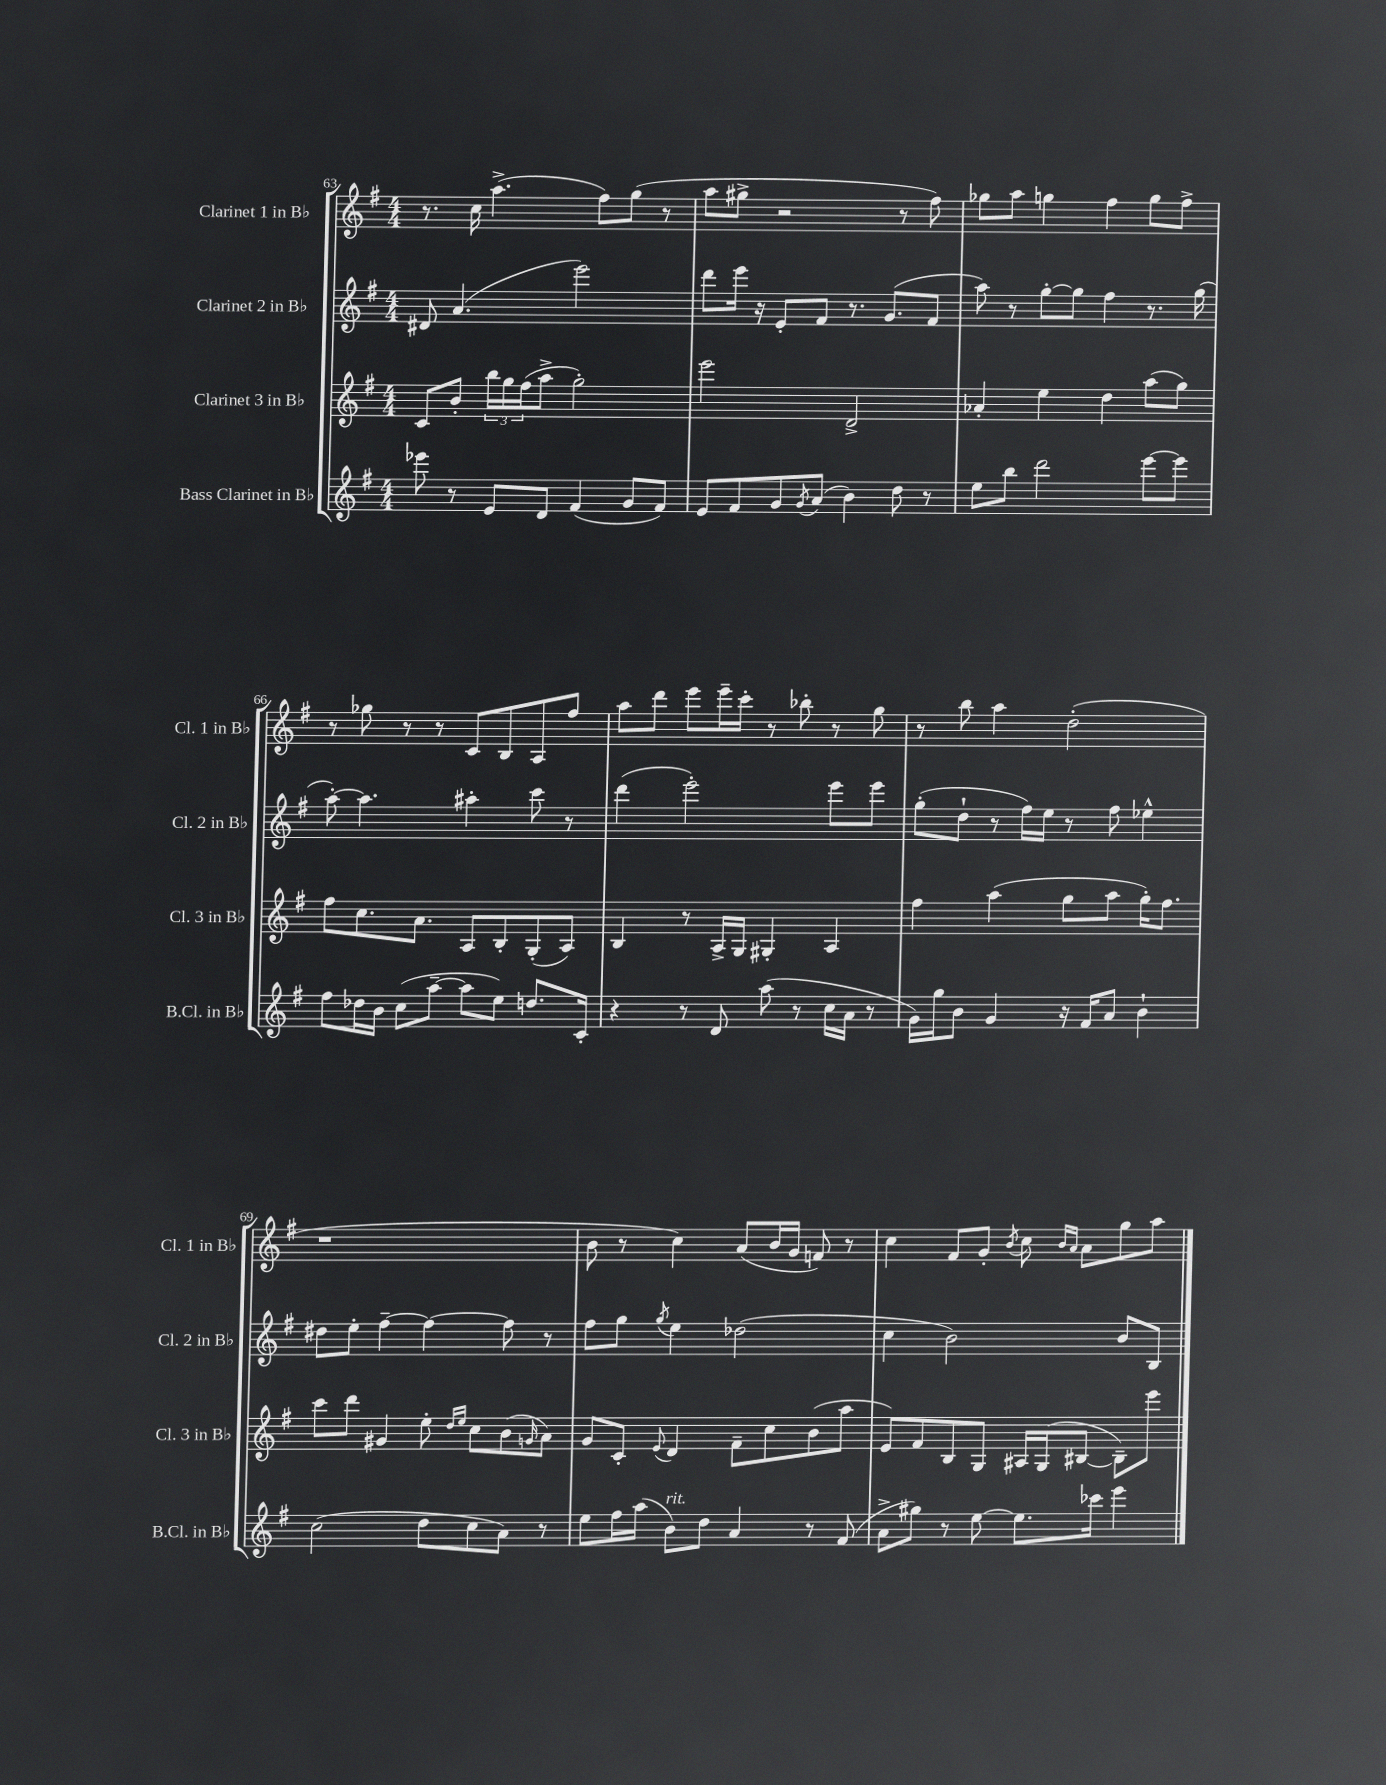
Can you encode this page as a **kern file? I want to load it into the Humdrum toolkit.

**kern	**kern	**kern	**kern
*staff4	*staff3	*staff2	*staff1
*clefG2	*clefG2	*clefG2	*clefG2
*k[f#]	*k[f#]	*k[f#]	*k[f#]
*M4/4	*M4/4	*M4/4	*M4/4
8eee-\	8c/L	8d#/	8.r
8r	8b'/J	(4.a/	.
.	.	.	16cc\
8e/L	24bb\LL	.	(4.aa^\
.	24gg\	.	.
.	(24ff#\J	.	.
8d/J	8aa^\J	.	.
(4f#/	2gg'\)	2eee\)	.
.	.	.	8ff#\L)
8g/L	.	.	(8gg\J
8f#/J)	.	.	8r
=	=	=	=
8e/L	2eee\	8ddd\L	8aa\L
8f#/	.	16eee\Jk	8gg#^\J
.	.	16r	.
8g/	.	8e'/L	2r
8qg/	.	.	.
(8a/J	.	8f#/J	.
4b\)	2d^/	8.r	.
.	.	(8.g/L	.
8dd\	.	.	8r
8r	.	8f#/J	8ff#\)
=	=	=	=
8ee\L	4a-'/	8aa\)	8gg-\L
8bb\J	.	8r	8aa\J
2ddd\	4ee\	[8gg'\L	4gg\
.	.	8gg\]J	.
.	4dd\	4ff#\	4ff#\
[8eee\L	(8aa\L	8.r	8gg\L
8eee\]J	8gg\J)	.	8ff#^\J
.	.	(16gg\	.
=	=	=	=
8ff#\L	8ff#\L	[8aa'\)	8r
16dd-\L	8.cc\	4.aa\]	8gg-\
16b\JJ	.	.	.
(8cc\L	.	.	8r
.	8.a\J	.	.
[8aa~\J	.	.	8r
8aa\]L	8A/L	4aa#'\	8c/L
8ee\J)	8B'/	.	8B/
8.dd/L	(8G'/	8ccc\	8A/
.	8A/J)	8r	8ff#/J
16c'/Jk	.	.	.
=	=	=	=
4r	4B/	(4ddd\	8aa\L
.	.	.	8ddd\J
8r	8r	2eee'\)	8eee\L
8d/	16A^/LL	.	16eee~\L
.	16G/JJ	.	16ccc'\JJ
(8aa\	4G#'/	.	8r
8r	.	.	8bb-'\
16cc\LL	4A/	8eee\L	8r
16a\JJ	.	.	.
8r	.	8eee\J	8gg\
=	=	=	=
16g\LL)	4ff#\	(8gg'\L	8r
16gg\J	.	.	.
8b\J	.	8dd`\J	8bb\
4g/	(4aa\	8r	4aa\
.	.	16ff#\LL)	.
.	.	16ee\JJ	.
16r	8gg\L	8r	(2dd'\
16f#/LK	.	.	.
8a/J	8aa\J	8ff#\	.
4b`\	16gg'\LK)	4ee-^^\	.
.	8.ff#\J	.	.
=	=	=	=
(2cc\	8ccc\L	8dd#\L	1r
.	8ddd\J	8ee'\J	.
.	4g#/	[4ff#~\	.
8dd\L	8ee'\	4ff#\_	.
.	16qqdd/LL	.	.
.	16qqee/JJ	.	.
8cc\	8cc\L	.	.
8a\J)	(8b\	8ff#\]	.
.	16qqg/	.	.
8r	8a\J)	8r	.
=	=	=	=
8ee\L	8g/L	8ff#\L	8b\
16ff#\L	8c'/J	8gg\J	8r
(16aa\JJ	.	.	.
.	8qqe/	8qgg/	.
8b\L)	4d/	4ee\	4cc\)
8dd\J	.	.	.
4a/	8f#~\L	(2dd-\	(8a/L
.	8cc\	.	16b/L
.	.	.	16g/JJ
8r	(8b\	.	8f/)
(8f#/	8aa\J	.	8r
=	=	=	=
8a^\L	8e/L)	4cc\	4cc\
8gg#\J)	8f#/	.	.
8r	8B/	2b\)	8f#/L
[8ee\	8G/J	.	8g'/J
.	.	.	8qb/
8.ee\]L	16A#/LL	.	8cc\
.	(16G/J	.	.
.	.	.	16qqb/LL
.	.	.	16qqa/JJ
.	[8B#/J	.	8a\L
16ccc-\Jk	.	.	.
4eee\	8B#~\]L)	8b/L	8gg\
.	8eee\J	8B/J	8aa\J
==	==	==	==
*-	*-	*-	*-
